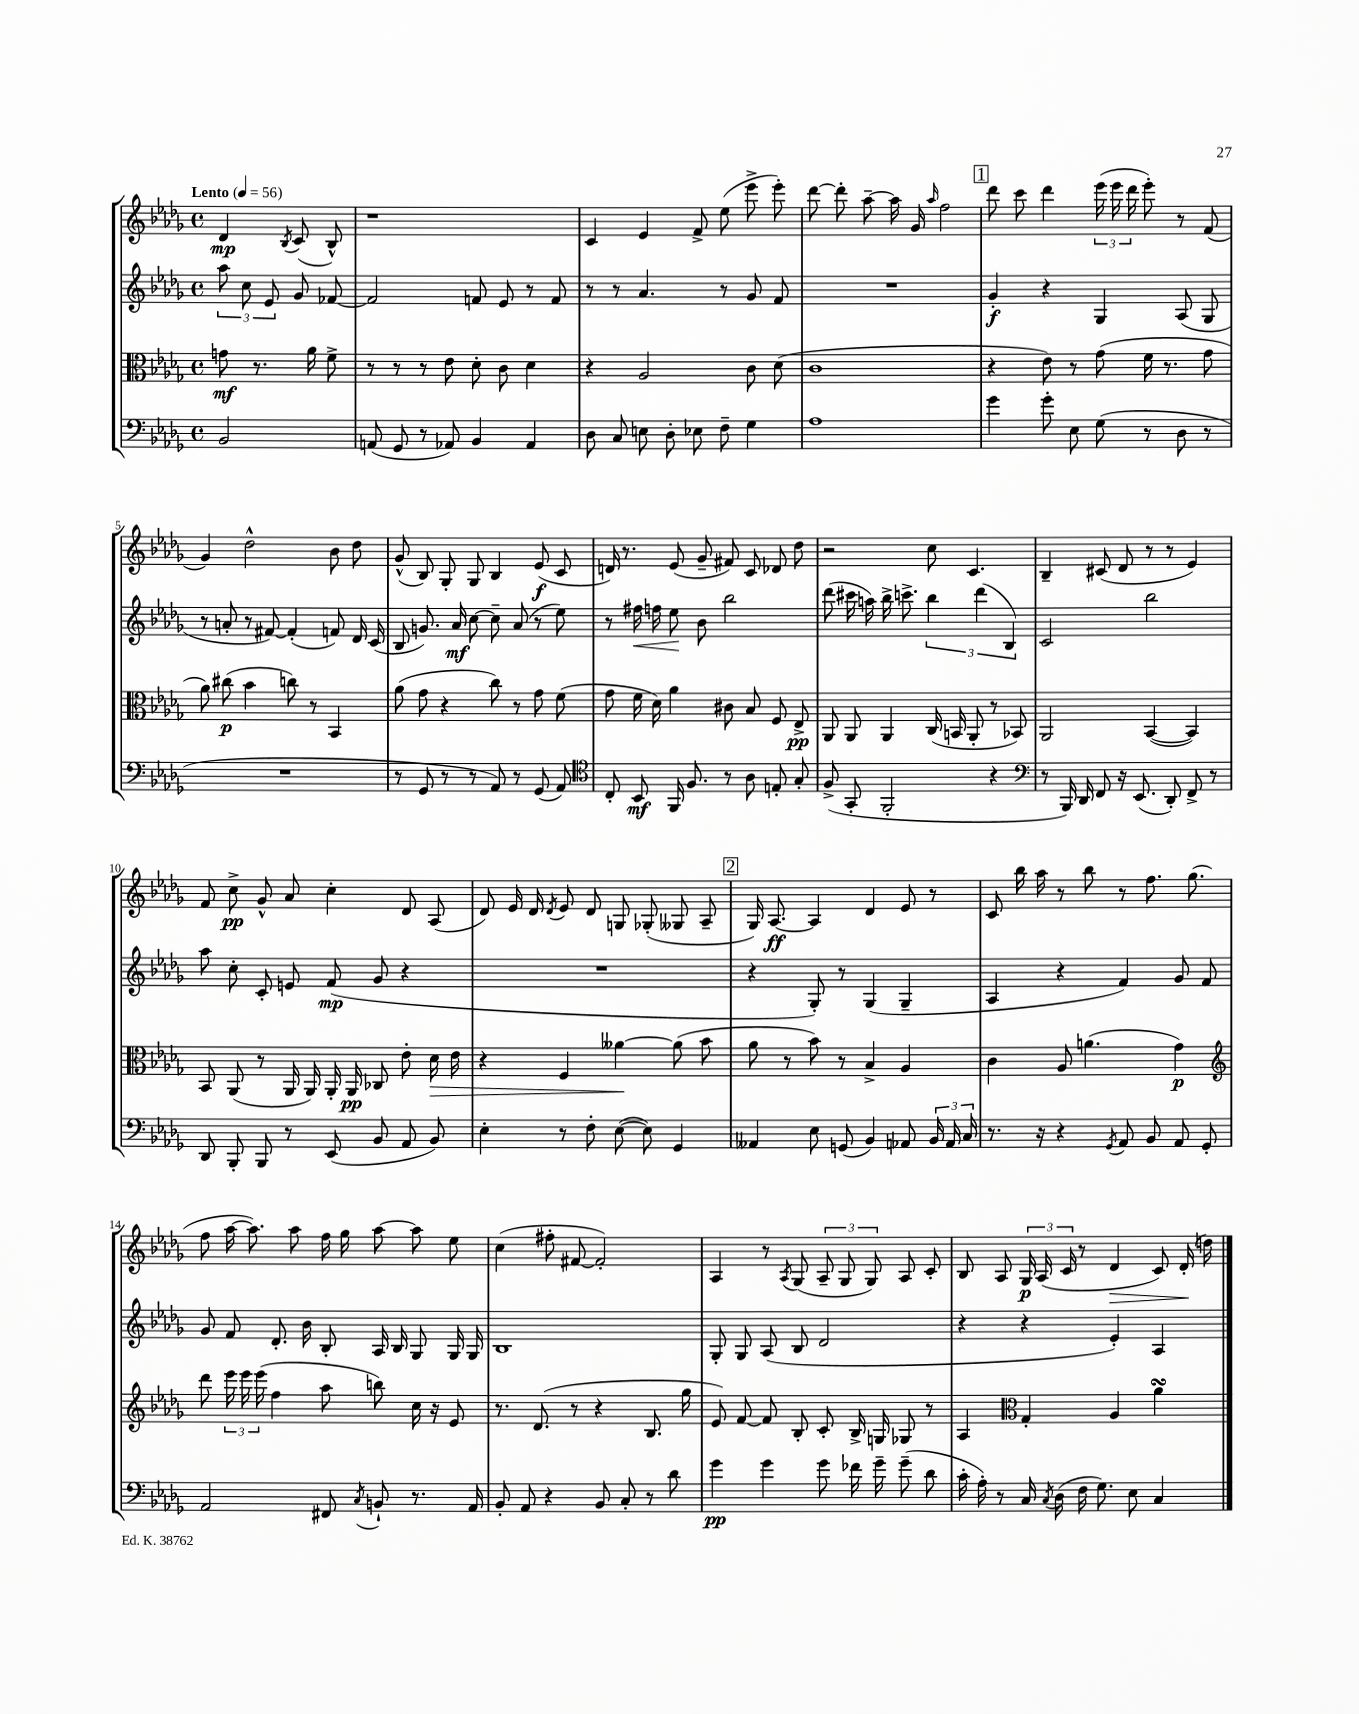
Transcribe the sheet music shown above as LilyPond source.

<<
\new StaffGroup <<
\new Staff = "s0" {
    \clef treble \key des \major \defaultTimeSignature \time 4/4 \partial 2 \tempo "Lento" 4 = 56
    \autoBeamOff des'4\mp \acciaccatura { bes8 } c'8( bes8-^) |
    r1 |
    c'4 ees'4 f'8-> ees''8( ees'''8-> ees'''8-.) |
    des'''8~ des'''8-. aes''8~-- aes''16 ges'16 \grace { aes''16 } f''2 |
    \mark \markup { \box "1" } des'''8 c'''8 des'''4 \tuplet 3/2 { ees'''16( ees'''16 des'''16 } ees'''8-.) r8 f'8( |
    ges'4) des''2-^ bes'8 des''8 |
    ges'8-^( bes8) ges8-. ges8 bes4 ees'8\f( c'8 |
    d'16) r8. ees'8( ges'8-- fis'8) c'8 des'8 des''8 |
    r2 c''8 c'4. |
    bes4-- cis'8( des'8 r8 r8 ees'4) |
    f'8 c''8->\pp ges'8-^ aes'8 c''4-. des'8 aes8( |
    des'8) ees'16 des'16 \acciaccatura { des'8 } ees'8 des'8 g8 ges8-.( geses8 aes8-- |
    \mark \markup { \box "2" } ges16) aes8.~\ff aes4 des'4 ees'8 r8 |
    c'8 bes''16 aes''16 r8 bes''8 r8 f''8. ges''8.( |
    f''8 aes''16~ aes''8.) aes''8 f''16 ges''16 aes''8~ aes''8 ees''8 |
    c''4( fis''8-. fis'8~ fis'2-.) |
    aes4 r8 \acciaccatura { aes8 } ges8( \tuplet 3/2 { aes8-- ges8 ges8) } aes8 c'8-. |
    bes8 aes8 \tuplet 3/2 { ges16\p aes16( c'16 } r8 des'4\> c'8) des'16-.\!( d''16) \bar "|." |
}
\new Staff = "s1" {
    \clef treble \key des \major \defaultTimeSignature \time 4/4 \partial 2
    \autoBeamOff \tuplet 3/2 { aes''8 c''8 ees'8 } ges'8 fes'8~ |
    fes'2 f'8 ees'8 r8 f'8 |
    r8 r8 aes'4. r8 ges'8 f'8 |
    R1 |
    \mark \markup { \box "1" } ges'4-.\f r4 ges4 aes8( ges8 |
    r8 a'8-. r8 fis'8~) fis'4-.( f'8) des'16 c'16( |
    bes8 g'8.) aes'16\mf c''8~ c''8-- aes'8( r8 ees''8) |
    r8 fis''16\< f''16 ees''8\! bes'8 bes''2 |
    des'''8( cis'''16 a''16) bes''16-> c'''8.-> \tuplet 3/2 { bes''4 des'''4( bes4) } |
    c'2 bes''2 |
    aes''8 c''8-. c'8-. e'8 f'8\mp( ges'8 r4 |
    R1 |
    \mark \markup { \box "2" } r4 ges8-.) r8 ges4( ges4-- |
    aes4 r4 f'4) ges'8 f'8 |
    ges'8 f'8 des'8.-. bes'16 bes8-. aes16 bes16 ges8 ges16 ges16 |
    bes1 |
    ges8-. ges8 aes8( bes8 des'2 |
    r4 r4 ees'4-.) aes4 \bar "|." |
}
\new Staff = "s2" {
    \clef alto \key des \major \defaultTimeSignature \time 4/4 \partial 2
    \autoBeamOff g'8\mf r8. aes'16 f'8-> |
    r8 r8 r8 ees'8 des'8-. c'8 des'4 |
    r4 aes2 c'8 des'8( |
    c'1 |
    \mark \markup { \box "1" } r4 ees'8) r8 ges'8( f'16 r8. ges'8 |
    aes'8) cis''8\p( bes'4 c''8) r8 bes,4 |
    aes'8( ges'8 r4 c''8) r8 ges'8 f'8( |
    ges'8 f'16 des'16) aes'4 cis'8 bes8 f8 ees8->\pp |
    aes,8 aes,8 aes,4 c16( b,16 aes,8-. r8 bes,8) |
    aes,2 bes,4~( bes,4) |
    bes,8 aes,8( r8 aes,16 aes,16) aes,16-. aes,16\pp ces8 ees'8-. des'16\> ees'16 |
    r4 f4 aeses'4~\! aeses'8( bes'8 |
    \mark \markup { \box "2" } aes'8 r8 bes'8) r8 bes4-> aes4 |
    c'4 aes8 a'4.( ges'4\p) |
    \clef treble des'''8 \tuplet 3/2 { ees'''16 ees'''16 ees'''16( } f''4 aes''8 b''8) c''16 r16 ees'8 |
    r8. des'8.( r8 r4 bes8. ges''16 |
    ees'8) f'8~ f'8 bes8-. c'8-. bes16-> g16 ges8 r8 |
    aes4 \clef alto ges4-. aes4 aes'4\turn \bar "|." |
}
\new Staff = "s3" {
    \clef bass \key des \major \defaultTimeSignature \time 4/4 \partial 2
    \autoBeamOff bes,2 |
    a,8( ges,8 r8 aes,8) bes,4 aes,4 |
    des8 c8 e8 des8-. ees8 f8-- ges4 |
    aes1 |
    \mark \markup { \box "1" } ges'4 ges'8-. ees8 ges8( r8 des8 r8 |
    R1 |
    r8 ges,8 r8 r8 aes,8) r8 ges,8( aes,8) |
    \clef tenor c8-. bes,8\mf f,16 f8. r8 aes8 e8-. ges8-. |
    f8->( ges,8-. f,2-. r4 |
    \clef bass r8 bes,,16) des,16 f,8 r16 ees,8.( des,8-.) f,8-> r8 |
    des,8 bes,,8-. bes,,8 r8 ees,8( bes,8 aes,8 bes,8) |
    ees4-. r8 f8-. ees8~( ees8) ges,4 |
    \mark \markup { \box "2" } aeses,4 ees8 g,8( bes,4) aes,8 \tuplet 3/2 { bes,16 aes,16 c16 } |
    r8. r16 r4 \acciaccatura { ges,8 } aes,8 bes,8 aes,8 ges,8-. |
    aes,2 fis,8 \acciaccatura { c8 } b,8-! r8. aes,16 |
    bes,8-. aes,8 r4 bes,8 c8-. r8 des'8 |
    ges'4\pp ges'4 ges'8 fes'16 ges'16-- ges'8--( des'8 |
    c'16-. aes16-.) r8 c16 \acciaccatura { c8 } des16( f16 ges8.) ees8 c4 \bar "|." |
}
>>
>>
